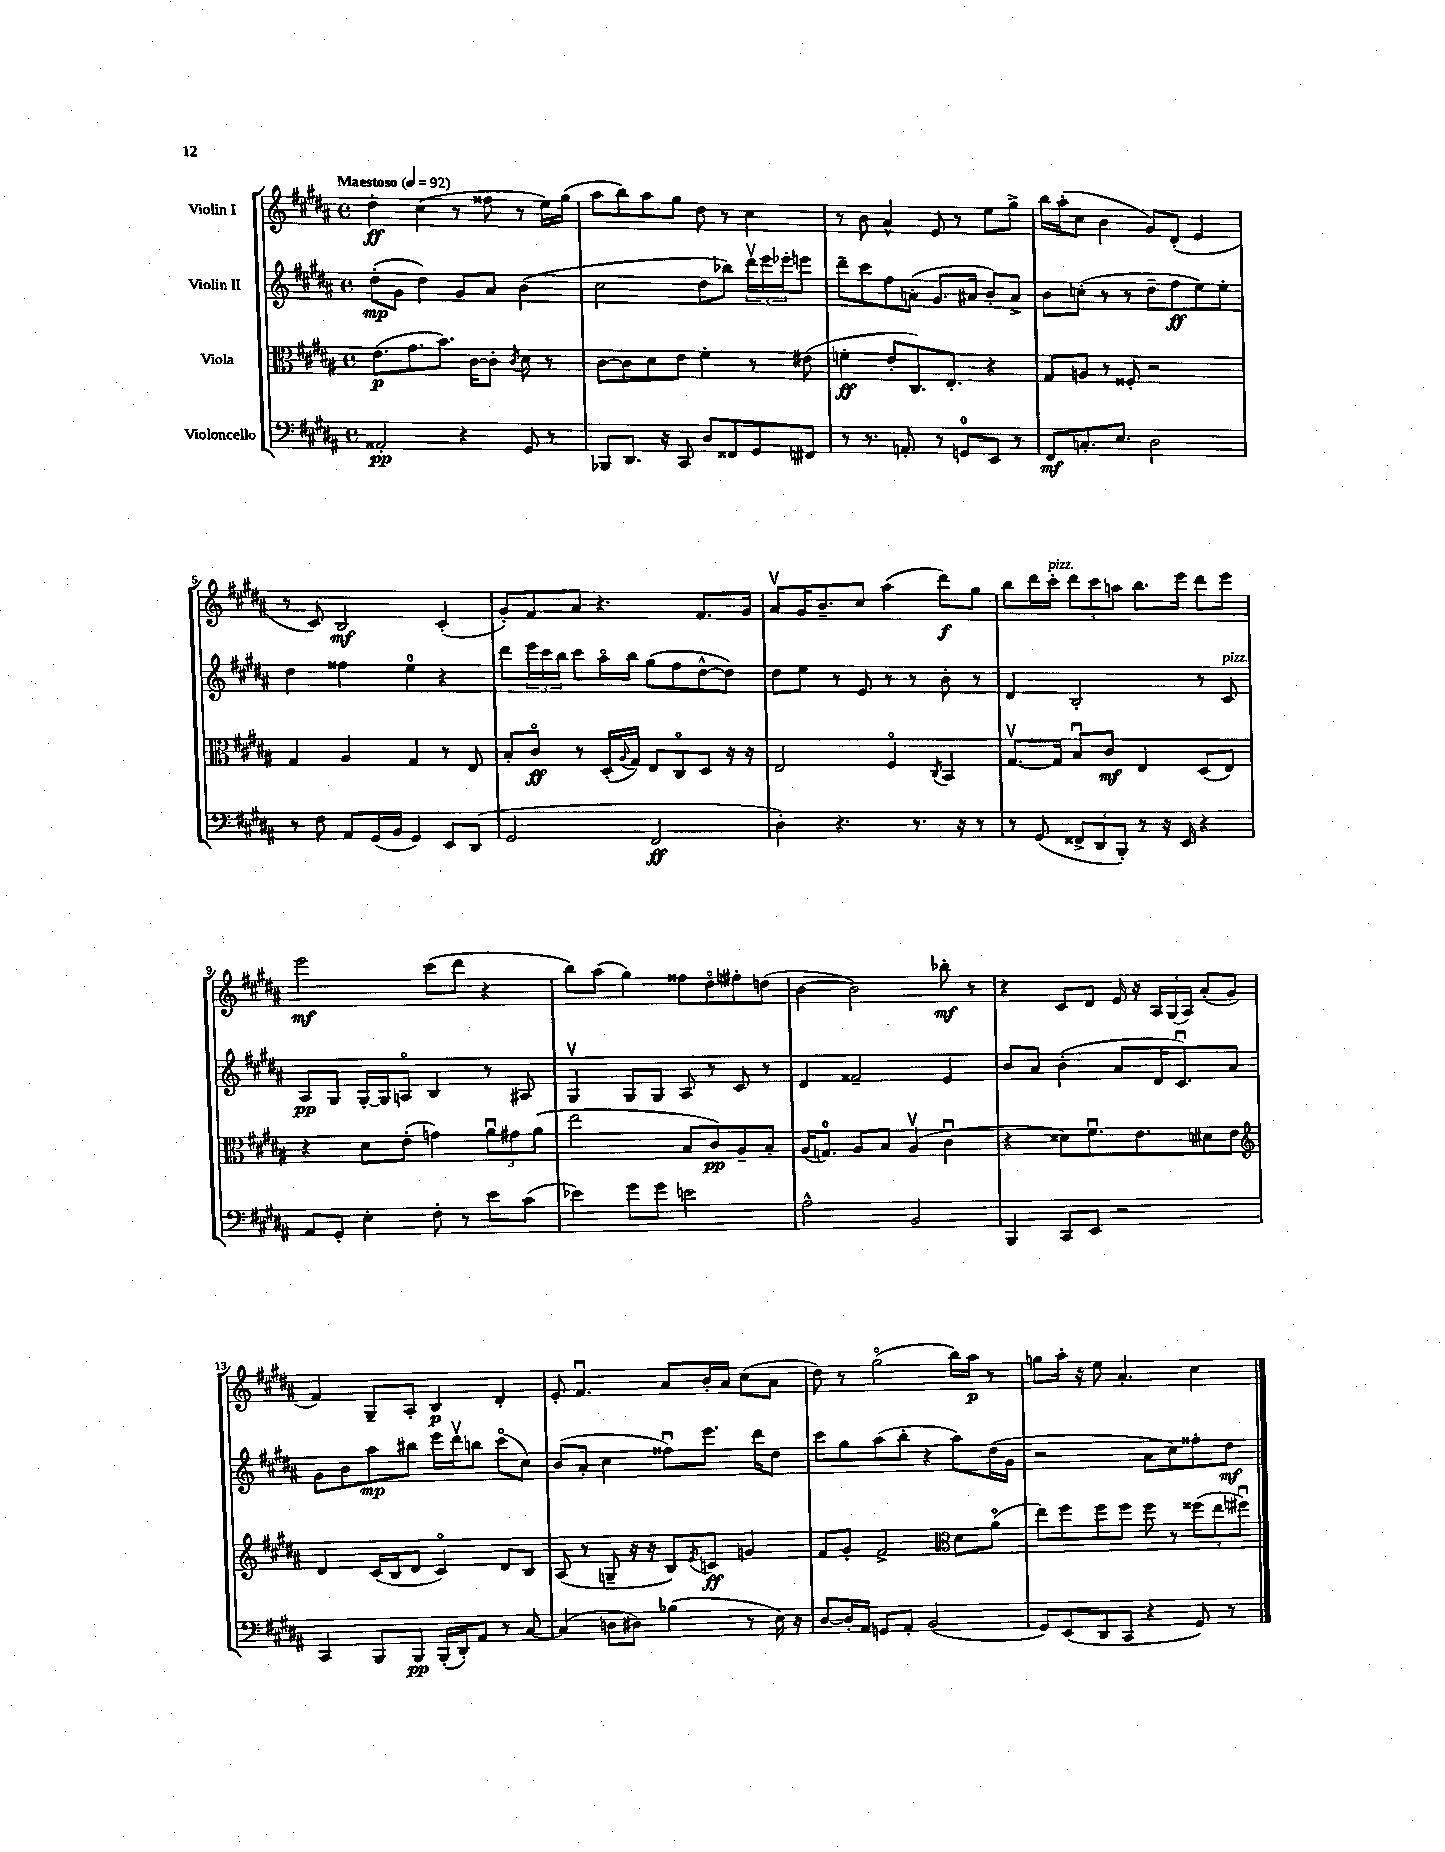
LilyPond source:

<<
\new StaffGroup <<
\new Staff = "s0" \with { instrumentName = "Violin I" } {
    \clef treble \key b \major \defaultTimeSignature \time 4/4 \tempo "Maestoso" 4 = 92
    dis''4-.\ff cis''4( r8 fisis''8 r8 e''16) gis''16( |
    ais''8 b''8) ais''8 gis''8 dis''8 r8 cis''4 |
    r8 b'8 ais'4-^ e'8 r8 e''8 gis''8-> |
    b''16 ais''16-.( cis''8 b'4 gis'8) dis'8-.( e'4 |
    r8 cis'8) b2\mf cis'4-.( |
    gis'8-.) fis'8 ais'8 r4. fis'8. gis'16 |
    ais'8\upbow gis'16 b'8.-- cis''8 ais''4( dis'''8\f) gis''8 |
    b''8 dis'''16 cis'''16-.^\markup { \italic "pizz." } \tuplet 3/2 { dis'''8 cis'''8 a''8 } b''8. e'''16 dis'''8 e'''8 |
    e'''2\mf cis'''8( dis'''8 r4 |
    b''8) ais''8( gis''4) fisis''8 dis''8\flageolet fis''8-. d''8( |
    b'4~ b'2) bes''8-.\mf r8 |
    r4 cis'8 dis'8 e'16 r16 \tuplet 3/2 { ais16 gis16( ais16) } ais'8-.( gis'8 |
    fis'4) gis8-- ais8-. b4\p dis'4-. |
    e'8-. fis'4.\downbow ais'8 b'16-. ais'16 cis''8( ais'8 |
    dis''8) r8 gis''2\flageolet( b''16) ais''16\p r8 |
    g''8 ais''16-. r16 e''8 ais'4.-. cis''4 \bar "|." |
}
\new Staff = "s1" \with { instrumentName = "Violin II" } {
    \clef treble \key b \major \defaultTimeSignature \time 4/4
    dis''8-.\mp( gis'8 dis''4) gis'8 ais'8 b'4( |
    cis''2 dis''8 bes''8) \tuplet 3/2 { dis'''16\upbow e'''16 ees'''16-. } e'''8 |
    dis'''8-- cis'''8 fis''8 a'8-.( gis'8. ais'16 b'8-.) ais'8-> |
    b'8 c''8-.( r8 r8 dis''8-- fis''8\ff e''8) e''8-. |
    dis''4 fisis''4 e''4-0 r4 |
    dis'''8 \tuplet 3/2 { e'''16 cis'''16 b''16 } cis'''8 ais''16\flageolet b''16 gis''8( fis''8 dis''8~-^ dis''8) |
    dis''8 e''8 r8 e'8 r8 r8 b'8-. r8 |
    dis'4 b2-. r8 cis'8^\markup { \italic "pizz." } |
    ais8\pp gis8 gis16~-. gis16 a8\flageolet b4 r8 ais8 |
    gis4\upbow gis8 gis8 ais8 r8 cis'8 r8 |
    dis'4 fisis'2-- e'4 |
    b'8 ais'8 b'4-.( ais'8 dis'16 cis'8.\downbow) ais'8 |
    gis'8 b'8 ais''8\mp bis''8 e'''16 dis'''16\upbow b''8 cis'''8\flageolet( cis''8) |
    b'8( ais'8-. cis''4 fisis''8\downbow) e'''8. dis'''16 dis''8 |
    cis'''8 gis''8 ais''8( b''8-. r4 ais''8) dis''16( gis'16 |
    r2 ais'8 cis''8) fisis''8-. dis''8\mf \bar "|." |
}
\new Staff = "s2" \with { instrumentName = "Viola" } {
    \clef alto \key b \major \defaultTimeSignature \time 4/4
    e'8.\p( gis'8. b'8.) cis'16~ cis'8-. \acciaccatura { cis'8 } dis'8 r8 |
    cis'8~ cis'8 dis'8 e'8 fis'4-. r8 eis'8( |
    f'4-.\ff e'8-. cis8.) e8.-. r4 |
    gis8 a8 r8 fisis8-. r2 |
    gis4 ais4 gis4 r8 e8 |
    b8-. cis'8\flageolet\ff r8 dis16-.( \appoggiatura { ais8 } gis16) e8 cis8\flageolet dis8 r16 r16 |
    e2 fis4\flageolet \acciaccatura { cis8 } b,4 |
    gis8.~\upbow gis16 b8\downbow cis'8\mf e4 dis8( e8) |
    r4 dis'8 e'8-.( g'4) \tuplet 3/2 { ais'8\downbow gis'8 ais'8( } |
    e''2 b8 cis'8\pp) ais8-- b8-. |
    ais16( g8.-0) ais8 b8 ais4\upbow( cis'4\downbow |
    r4 disis'8) fis'8.\downbow e'8. dis'8 e'8 |
    \clef treble dis'4 cis'16( b16 dis'8 cis'4\flageolet) dis'8 b8 |
    ais8( r8 g8-- r16 r16 b8) \acciaccatura { e'8 } c'8\ff g'4 |
    fis'8 gis'8-. fis'2-> \clef alto dis'8 ais'8\flageolet( |
    e''8) fis''8 fis''8 fis''8 fis''8 r8 \tuplet 3/2 { fisis''8( e''8 fis''8\downbow) } \bar "|." |
}
\new Staff = "s3" \with { instrumentName = "Violoncello" } {
    \clef bass \key b \major \defaultTimeSignature \time 4/4
    aisis,2-.\pp r4 gis,8 r8 |
    bes,,8 dis,8. r16 cis,8 dis8 fisis,8 gis,8 fis,8 |
    r8 r8. a,8.-. r8 g,8-0 e,8 r8 |
    fis,8\mf c8.-. e8. dis2 |
    r8 fis8 ais,8 gis,16( b,16 gis,4) e,8 dis,8( |
    gis,2 fis,2\ff |
    dis4-.) r4. r8. r16 r8 |
    r8 gis,8( \tuplet 3/2 { fisis,8-> dis,8 b,,8-.) } r8 r16 e,16 r4 |
    ais,8 gis,8-. e4-. fis8-. r8 e'8 cis'8( |
    ees'4) gis'8 gis'8 e'2 |
    ais2-^ b,2 |
    b,,4 cis,8 e,8 r2 |
    cis,4 b,,8 b,,8\pp b,,16-.( dis,16-.) ais,8 r8 cis8~ |
    cis4( d8 dis8) bes4( r8 e16) r16 |
    dis8~ dis16-. ais,16 g,8 ais,8-. b,2( |
    gis,8) e,8( dis,8 cis,8 r4 gis,8) r8 \bar "|." |
}
>>
>>
